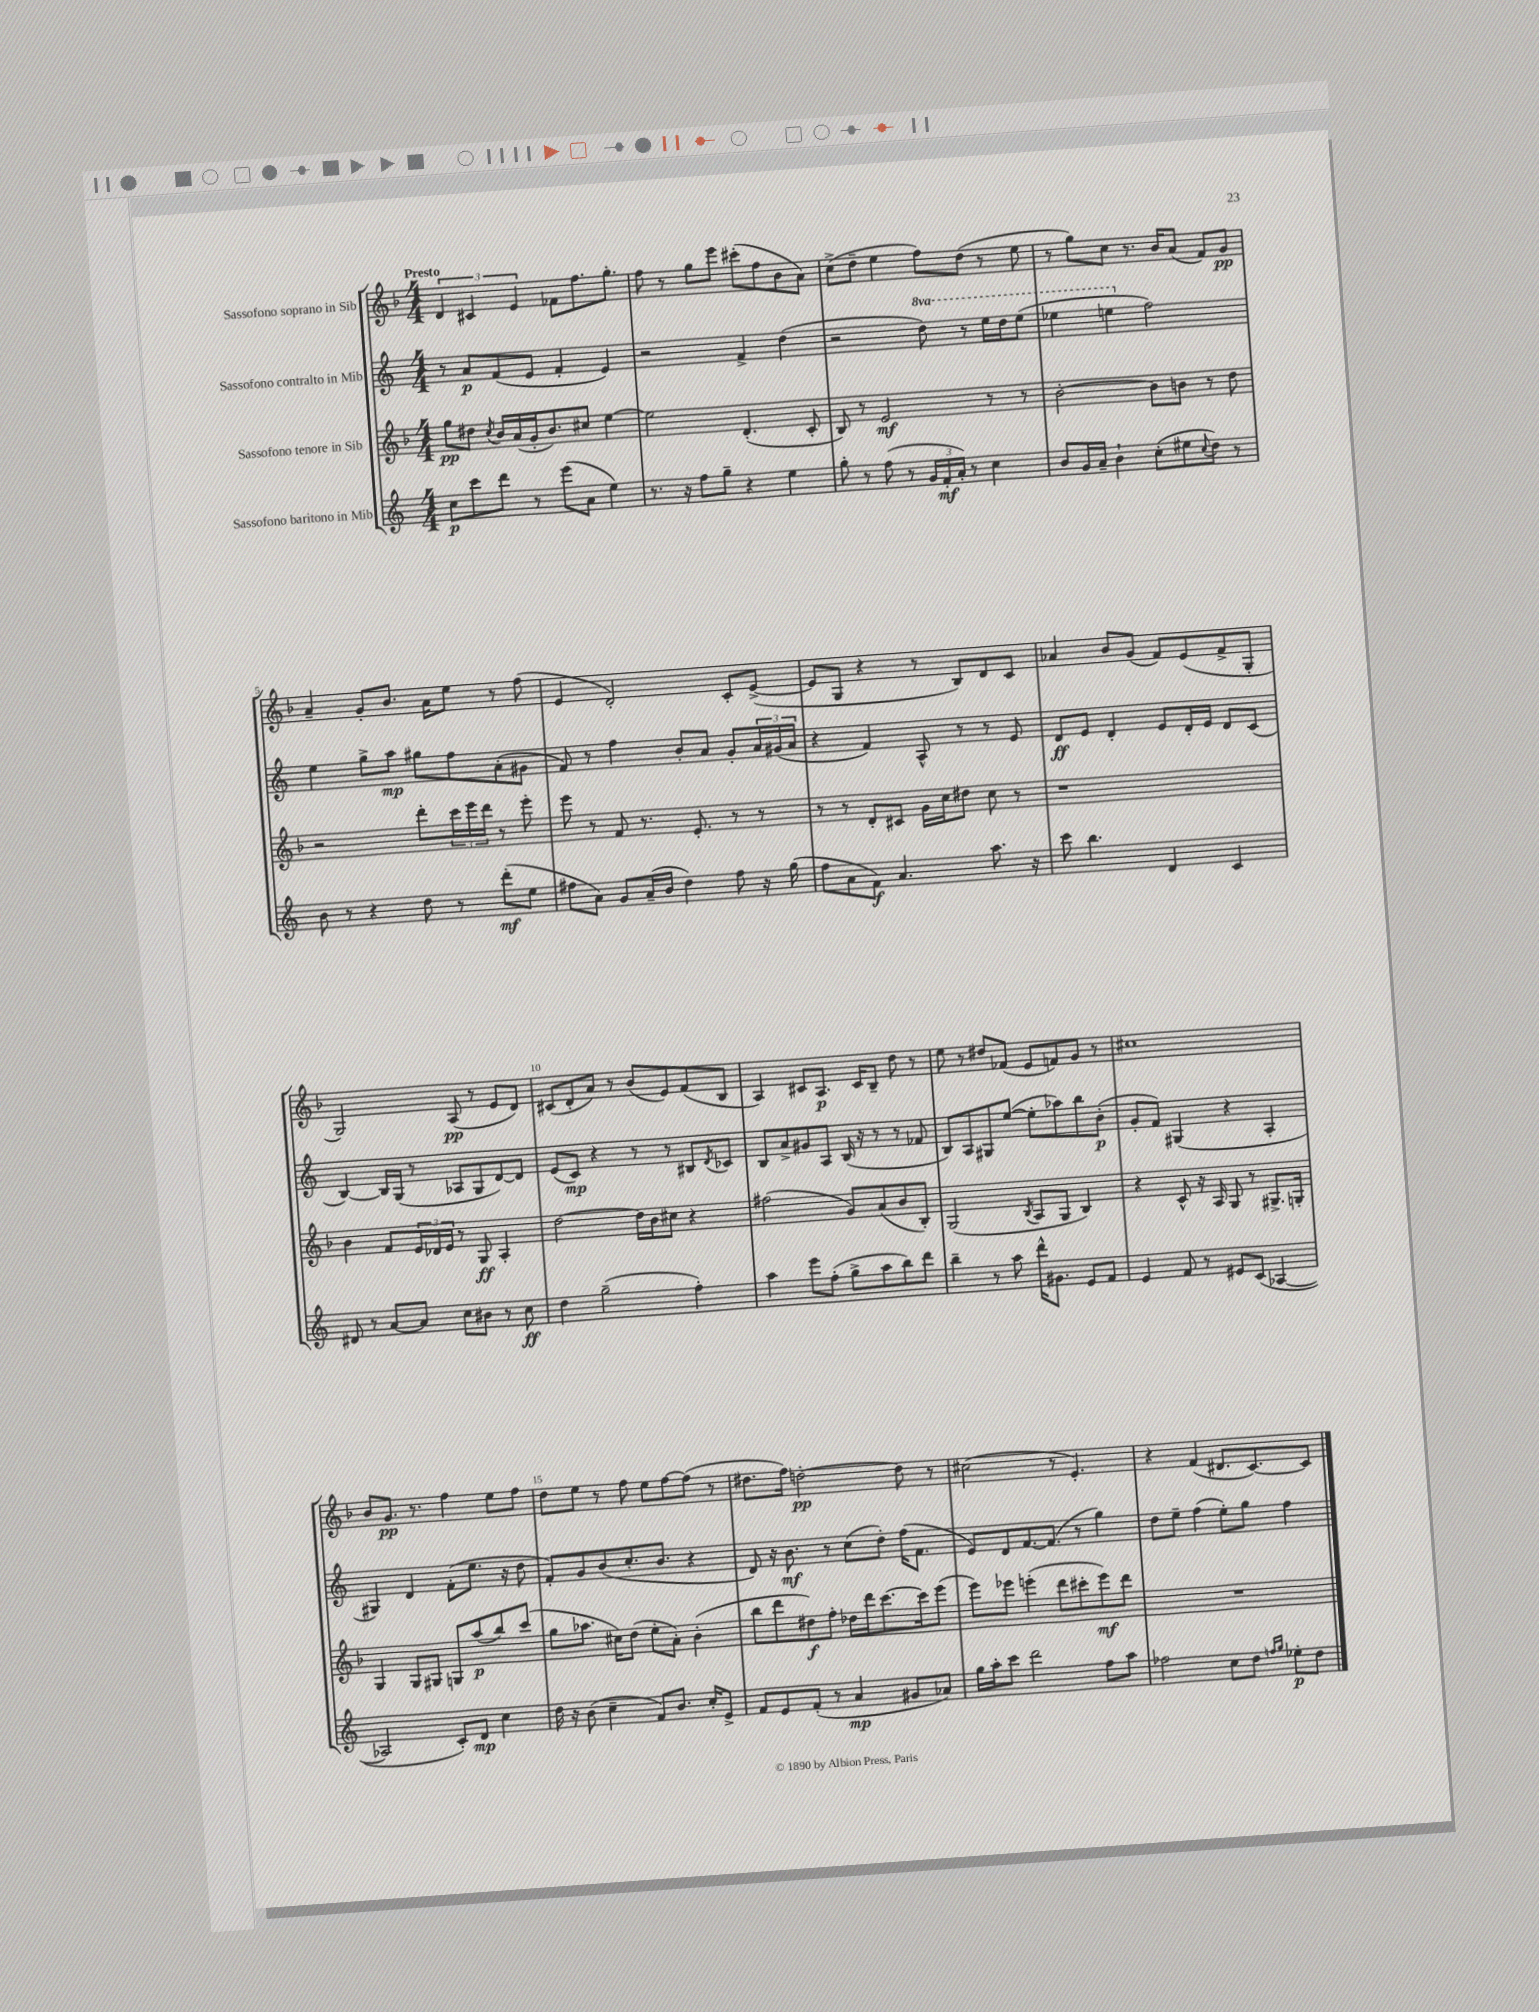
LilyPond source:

<<
\new StaffGroup <<
\new Staff = "s0" \with { instrumentName = "Sassofono soprano in Sib" } {
    \clef treble \key f \major \numericTimeSignature \time 4/4 \tempo "Presto"
    \tuplet 3/2 { d'4 cis'4 e'4 } fes'8 f''8. g''8.-. |
    f''8 r8 g''8 e'''8 cis'''8-.( f''8 bes'8 a'8) |
    c''8->( d''8-- e''4 f''8) d''8( r8 e''8 |
    r8 g''8) c''8 r8. bes'16 a'8( f'8) g'8\pp |
    a'4-- g'8-. bes'8. a'16 e''8 r8 f''8( |
    e'4 d'2-.) c'8-. e'8~->( |
    e'8 g8 r4 r8 bes8) d'8 c'8 |
    aes'4 bes'8 g'8( f'8) e'8( f'8-> g8-. |
    g2) a8\pp( r8 e'8 d'8) |
    cis'8( d'8-. a'8) r8 bes'8( e'8) f'8( bes8 |
    a4) cis'8 a8.\p cis'16 bes8-- d''8 r8 |
    e''8 r8 dis''8 fes'8( e'8 f'8) g'8 r8 |
    cis''1 |
    bes'8 g'8.\pp r8. f''4 e''8 f''8 |
    d''8 e''8 r8 f''8 e''8 f''8~ f''8( r8 |
    dis''8. f''16) d''2~-.\pp d''8 r8 |
    cis''2( r8 e'4.-.) |
    r4 f'4( dis'8. c'8.~) c'8 \bar "|." |
}
\new Staff = "s1" \with { instrumentName = "Sassofono contralto in Mib" } {
    \clef treble \key c \major \numericTimeSignature \time 4/4 \set Staff.ottavationMarkups = #ottavation-simple-ordinals
    r8 a'8\p f'8( e'8 f'4-. e'4) |
    r2 f'4-> d''4( |
    r2 \ottava #1 d'''8) r8 e'''16 d'''16 e'''8( |
    ees'''4 e'''4 \ottava #0 f''2) |
    e''4 g''8-> a''8\mp gis''8 f''8 a'8-.( gis'8 |
    f'8) r8 f''4 b'8-. a'8 g'8-. \tuplet 3/2 { a'16 gis'16( a'16 } |
    r4 f'4) a8-^ r8 r8 e'8 |
    d'8\ff e'8 d'4-. e'8 d'16-. e'16 d'8 c'8( |
    b4~) b16 g16( r8 aes8 g8 d'8~) d'8 |
    e'8( c'8\mp) r4 r8 r8 bis8 \acciaccatura { d'8 } ces'8 |
    b8 a'8-> gis'8 a8 b16( r16 r8 r8 fes'8 |
    b8) a8 gis8 e''8~( e''8-. aes''8) b''8 b'8-.\p( |
    g'8-. f'8) gis4( r4 a4-. |
    gis4) d'4 f'8-.( e''8. r16 d''8 |
    f'8-.) g'8 b'8( c''8.-. b'8. r4 |
    d'8) r16 b'8.\mf r8 c''8( d''8-.) f''16( f'8. |
    e'8) d'8 f'8.~ f'8.( r8 g''4) |
    d''8 e''8-- f''4( e''8-.) g''8 f''4 \bar "|." |
}
\new Staff = "s2" \with { instrumentName = "Sassofono tenore in Sib" } {
    \clef treble \key f \major \numericTimeSignature \time 4/4
    g''8\pp dis''8 \acciaccatura { c''8 } bes'16 a'16( g'16-. bes'8.) cis''8 e''4~ |
    e''2 d'4.-.( c'8-. |
    bes8) r8 e'2\mf r8 r8 |
    bes'2~-. bes'8 b'8 r8 d''8 |
    r2 d'''8-. \tuplet 3/2 { c'''16 e'''16 d'''16 } r8 e'''8-. |
    e'''8 r8 f'8 r8. e'8.-. r8 r8 |
    r8 r8 d'8-. cis'8 g'16 c''16 dis''8 c''8 r8 |
    r1 |
    bes'4 f'8 \tuplet 3/2 { e'16 des'16 e'16 } r8 g8\ff a4-. |
    d''2~ d''16 bes'16 cis''8 r4 |
    fis''2( g'8) a'8( bes'8 bes8-.) |
    g2( \acciaccatura { bes8 } a8 g8 bes4) |
    r4 c'8-^ r16 a16 g8 r8 gis8.-> g16-. |
    g4 g8 gis8 g8 a''8\p( bes''8) c'''8( |
    g''8 aes''8. cis''16) d''8( e''8-. a'8-.) bes'4-.( |
    bes''8 d'''8 dis''8\f) f''8-. des''16 d'''16 c'''8.~ c'''16 e'''8( |
    e'''8) ees'''8 e'''4-.( d'''8 cis'''8-. e'''8\mf) d'''8 |
    R1 \bar "|." |
}
\new Staff = "s3" \with { instrumentName = "Sassofono baritono in Mib" } {
    \clef treble \key c \major \numericTimeSignature \time 4/4
    c''8\p c'''8 d'''8 r8 e'''8( a'8 e''4) |
    r8. r16 f''8 g''8-- r4 e''4 |
    g''8-. r8 f''8( r8 \tuplet 3/2 { g'16 f'16-.\mf a'16-.) } r8 c''4 |
    b'8 g'16 a'16-- b'4-! c''8-.( eis''8 \appoggiatura { c''8 } d''8) r8 |
    b'8 r8 r4 d''8 r8 d'''8-.\mf( e''8 |
    fis''8 a'8) g'8 a'16--( b'16 d''4) fis''8 r16 g''16( |
    f''8 a'8 f'8\f) a'4. a''8. r16 |
    c'''8 b''4. d'4 c'4 |
    dis'8 r8 a'8~ a'8 c''8 bis'8 r8 c''8\ff |
    d''4 g''2--( f''4-.) |
    a''4 e'''8 f''8-.( g''8-> a''8 b''8) d'''8 |
    b''4-- r8 a''8 d'''16-^ gis'8. e'8 f'8 |
    e'4 f'8 r8 eis'8 c'8( aes4~ |
    aes2 c'8-.) d'8\mp c''4 |
    d''16 r16 b'8( c''4-- f'8) b'8. c''16-. e'8-> |
    f'8 e'8 f'8-.( r8 a'4\mp gis'8 aes'8) |
    g''16 a''16-. c'''8 d'''2 f''8 a''8 |
    fes''2 c''8 d''8 \grace { f''16 g''16 } ees''8-.\p d''8 \bar "|." |
}
>>
>>
\layout { \context { \Score \override BarNumber.break-visibility = ##(#f #t #t) barNumberVisibility = #(every-nth-bar-number-visible 5) } }
